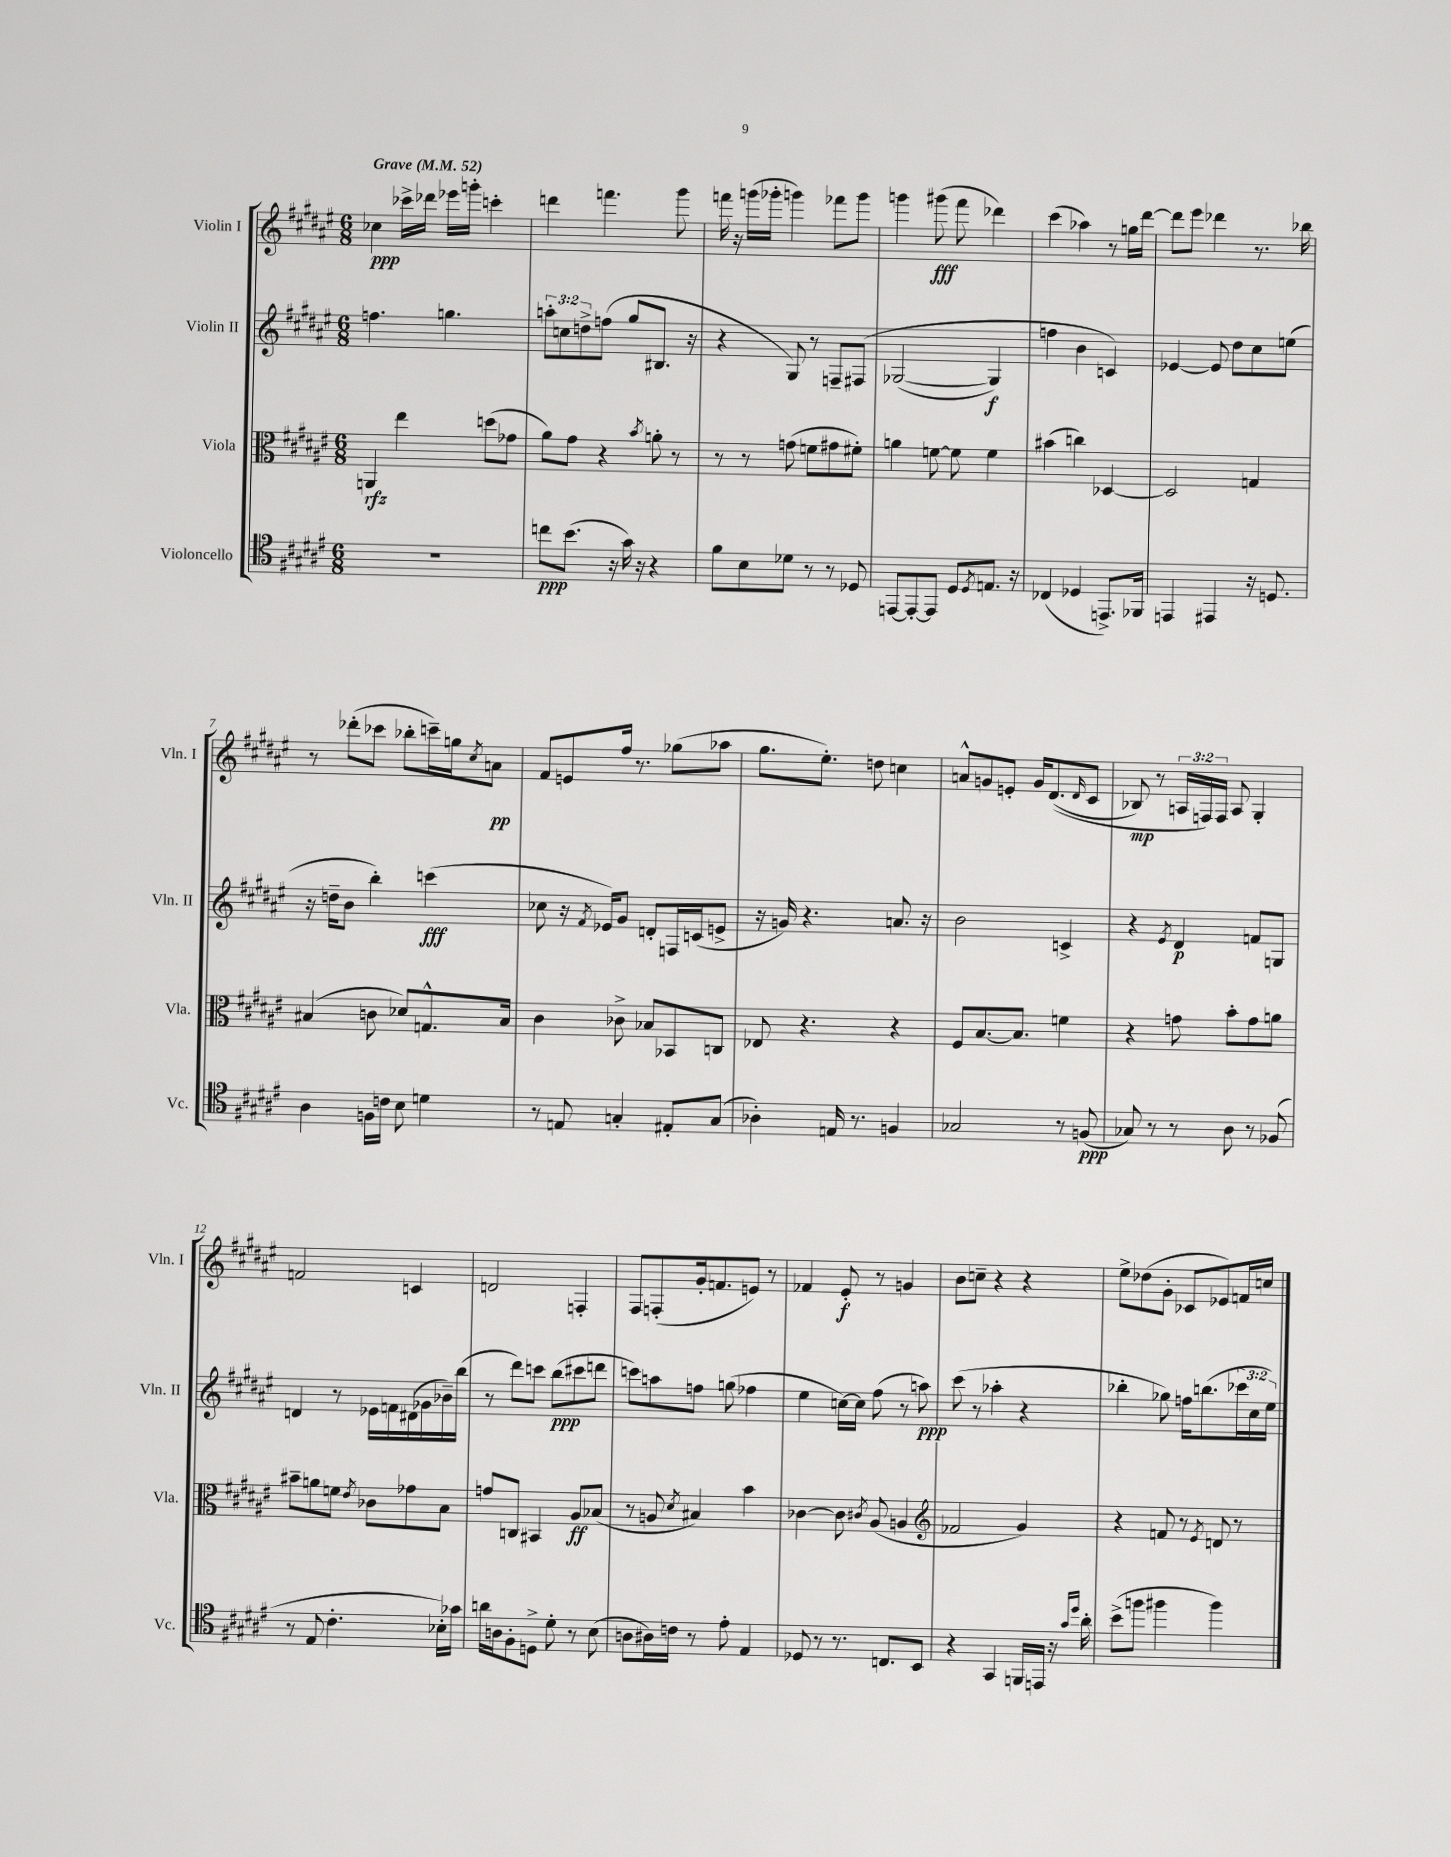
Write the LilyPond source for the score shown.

<<
\new StaffGroup <<
\new Staff = "s0" \with { instrumentName = "Violin I" shortInstrumentName = "Vln. I" } {
    \clef treble \key fis \major \numericTimeSignature \time 6/8 \override Staff.TupletNumber.text = #tuplet-number::calc-fraction-text \tempo "Grave" 4 = 52
    ces''4\ppp ces'''16-> des'''16 ees'''16 g'''16-. c'''4-. |
    d'''4 f'''4. gis'''8 |
    f'''16 r16 g'''16( ges'''16-. g'''4) fes'''8 g'''8 |
    g'''4 gis'''8\fff( fis'''8 des'''4) |
    cis'''4( aes''4) r8 g''16 dis'''16~ |
    dis'''8 eis'''8 des'''4 r8. bes''16 |
    r8 des'''8-.( ces'''8 bes''8-. c'''16--) g''16 \acciaccatura { cis''8 } a'8\pp |
    fis'8 e'8 fis''16 r8. ges''8( aes''8 |
    gis''8. eis''8.-.) d''8 c''4 |
    a'8-^ g'8 e'8-. g'16 dis'8.(\( \grace { dis'16 } cis'8 |
    bes8\mp) r8 \tuplet 3/2 { a16 f16\) f16 } a8 gis4-. |
    f'2 c'4 |
    d'2 f4-. |
    fis8 f8-.( gis'16-. f'8. e'8) r8 |
    fes'4 eis'8-.\f r8 g'4 |
    b'8 c''8-- r4 r4 |
    eis''8-> des''8( gis'8-. ces'8 ees'8) f'16 c''16 \bar "|." |
}
\new Staff = "s1" \with { instrumentName = "Violin II" shortInstrumentName = "Vln. II" } {
    \clef treble \key fis \major \numericTimeSignature \time 6/8 \override Staff.TupletNumber.text = #tuplet-number::calc-fraction-text
    f''4. g''4. |
    \tuplet 3/2 { a''8-. c''8 d''8-> } f''8( gis''8 bis8. r16 |
    r4 gis8) r8 f8-- fis8\( |
    ges2~( ges4\f) |
    f''4 b'4 c'4\) |
    ees'4~ ees'8 dis''8 cis''8 e''8( |
    r16 d''16-- b'8 b''4-.) c'''4\fff( |
    ces''8 r16 \acciaccatura { fis'8 } ees'16) gis'8 d'8-. f16 c'16( e'8-> |
    r16 g'16) r4. a'8. r16 |
    b'2 c'4-> |
    r4 \acciaccatura { eis'8 } dis'4\p f'8 g8 |
    d'4 r8 ees'16 f'16 dis'16( ges'16 bes'16--) b''16( |
    r8 dis'''8) c'''8 b''8\ppp( cis'''8 d'''8 |
    c'''8) a''8 f''8 g''8( fes''4 |
    eis''4 c''16~) c''16 fis''8( r8 a''8\ppp) |
    cis'''8( r8 aes''4-. r4 |
    bes''4-. ges''8) f''16 b''8.( \tuplet 3/2 { ces'''16 cis''16 eis''16) } \bar "|." |
}
\new Staff = "s2" \with { instrumentName = "Viola" shortInstrumentName = "Vla." } {
    \clef alto \key fis \major \numericTimeSignature \time 6/8
    a,4\rfz eis''4 d''8( ges'8 |
    ais'8) gis'8 r4 \acciaccatura { b'8 } a'8-. r8 |
    r8 r8 g'8( f'8 gis'8 fis'8-.) |
    a'4 f'8~ f'8 f'4 |
    bis'4( c''4) des4~ |
    des2 g4 |
    bis4( c'8 des'8) g8.-^ bis16 |
    cis'4 ces'8-> bes8 bes,8 c8 |
    ees8 r4. r4 |
    fis8 b8.~ b8. f'4 |
    r4 g'8 b'8-. g'8 a'8 |
    bis'8-- a'8 f'8 \acciaccatura { eis'8 } ces'8 ges'8 b8 |
    g'8 c8 bis,4 ais8\ff bes8( |
    r8 a8 \acciaccatura { dis'8 } bis4) b'4 |
    ces'4~ ces'8 \acciaccatura { cis'8 } ais8( a4 |
    \clef treble fes'2 gis'4) |
    r4 f'8 r8 \acciaccatura { eis'8 } d'8 r8 \bar "|." |
}
\new Staff = "s3" \with { instrumentName = "Violoncello" shortInstrumentName = "Vc." } {
    \clef tenor \key fis \major \numericTimeSignature \time 6/8
    R2. |
    c''8\ppp b'8.( r16 gis'16) r16 r4 |
    fis'8 b8 des'8 r8 r8 des8 |
    e,8~ e,8~-. e,8 dis8 \acciaccatura { dis8 } e8. r16 |
    ces4( des4 e,8.->) fes,16 |
    e,4 eis,4 r16 d8. |
    ais4 f16 c'16 b8 d'4 |
    r8 e8 g4-. eis8-. g8( |
    aes4-.) e16 r8. f4 |
    ges2 r8 f8\ppp( |
    ges8) r8 r8 ais8 r8 fes8( |
    r8 eis8 cis'4.-. bes16-.) ges'16 |
    a'16 a16 fis8-. d8-> dis'8-. r8 b8( |
    a8 ais16) c'16 r8 eis'8-. eis4 |
    des8 r8 r8. c8. b,8 |
    r4 gis,4 f,16 e,16 r16 \grace { gis'16 dis''16 } ais'16-. |
    b'8->( f''8 fis''4 fis''4) \bar "|." |
}
>>
>>
